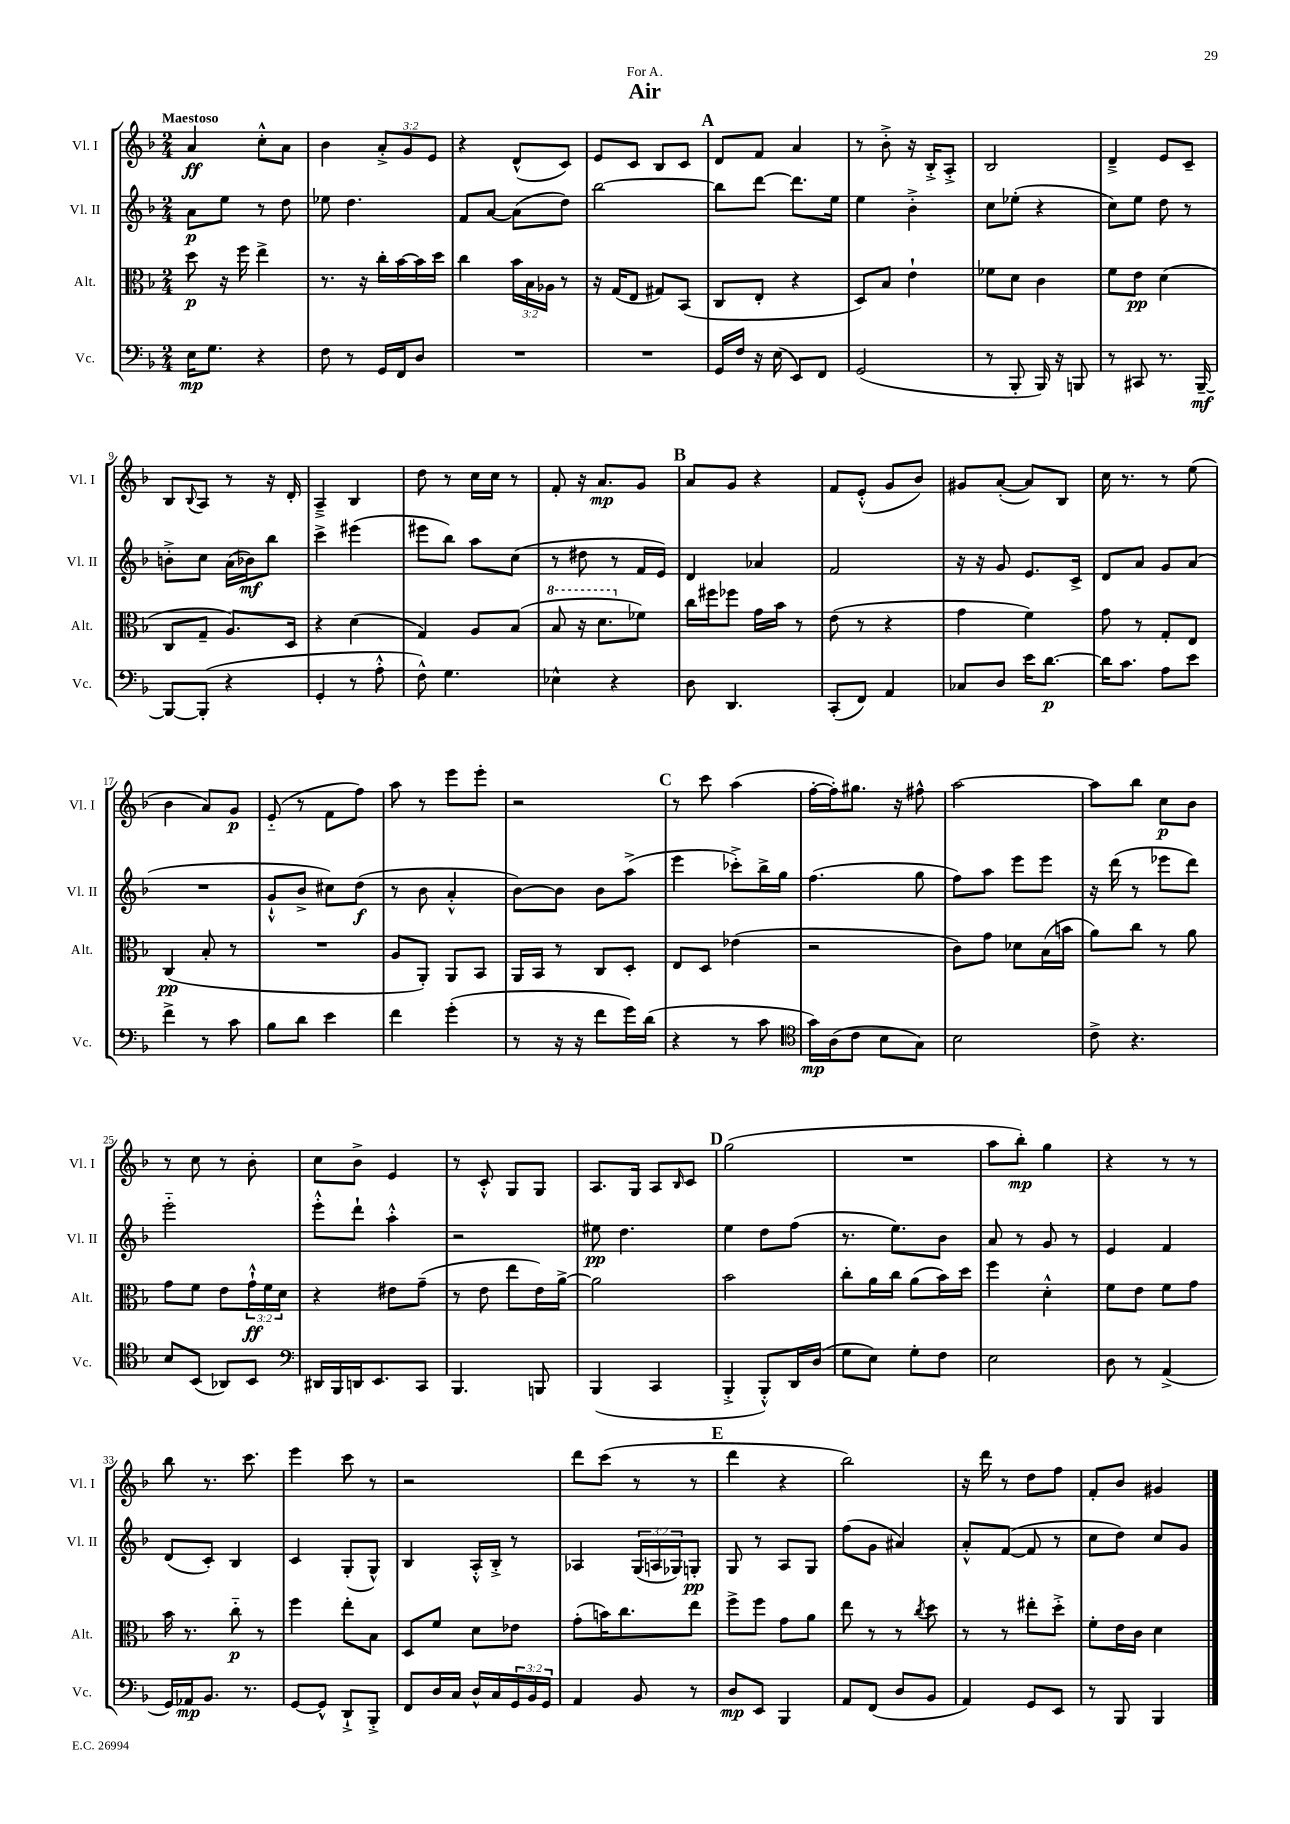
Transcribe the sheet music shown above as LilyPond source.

\header { title = "Air" dedication = "For A." }
<<
\new StaffGroup <<
\new Staff = "s0" \with { instrumentName = "Vl. I" shortInstrumentName = "Vl. I" } {
    \clef treble \key f \major \numericTimeSignature \time 2/4 \override Staff.TupletNumber.text = #tuplet-number::calc-fraction-text \tempo "Maestoso"
    a'4\ff c''8-.-^ a'8 |
    bes'4 \tuplet 3/2 { a'8-.-> g'8 e'8 } |
    r4 d'8-^( c'8) |
    e'8 c'8 bes8 c'8 |
    \mark \markup { \bold "A" } d'8 f'8 a'4 |
    r8 bes'8-.-> r16 bes16-.-> a8-.-> |
    bes2 |
    d'4---> e'8 c'8-- |
    bes8 \appoggiatura { bes8 } a8 r8 r16 d'16-. |
    a4---> bes4 |
    d''8 r8 c''16 c''16 r8 |
    f'8-. r16 a'8.\mp g'8 |
    \mark \markup { \bold "B" } a'8 g'8 r4 |
    f'8 e'8-.-^( g'8 bes'8) |
    gis'8 a'8~-.( a'8) bes8 |
    c''16 r8. r8 e''8( |
    bes'4 a'8) g'8\p |
    e'8-_( r8 f'8 f''8) |
    a''8 r8 e'''8 e'''8-. |
    r2 |
    \mark \markup { \bold "C" } r8 c'''8 a''4( |
    f''16~-. f''16-.) gis''8. r16 fis''8-^ |
    a''2~ |
    a''8 bes''8 c''8\p bes'8 |
    r8 c''8 r8 bes'8-. |
    c''8 bes'8-> e'4 |
    r8 c'8-.-^ g8 g8 |
    a8. g16 a8 \grace { bes16 } c'8 |
    \mark \markup { \bold "D" } g''2( |
    R2 |
    a''8 bes''8-.\mp) g''4 |
    r4 r8 r8 |
    bes''8 r8. c'''8. |
    e'''4 c'''8 r8 |
    r2 |
    d'''8 c'''8( r8 r8 |
    \mark \markup { \bold "E" } d'''4 r4 |
    bes''2) |
    r16 d'''16 r8 d''8 f''8 |
    f'8-. bes'8 gis'4 \bar "|." |
}
\new Staff = "s1" \with { instrumentName = "Vl. II" shortInstrumentName = "Vl. II" } {
    \clef treble \key f \major \numericTimeSignature \time 2/4 \override Staff.TupletNumber.text = #tuplet-number::calc-fraction-text
    a'8\p e''8 r8 d''8 |
    ees''8 d''4. |
    f'8 a'8~ a'8( d''8) |
    bes''2~ |
    \mark \markup { \bold "A" } bes''8 d'''8~ d'''8. e''16 |
    e''4 bes'4-.-> |
    c''8 ees''8-.( r4 |
    c''8) e''8 d''8 r8 |
    b'8-.-> c''8 a'16( bes'16\mf) bes''8 |
    c'''4-> eis'''4( |
    eis'''8 bes''8) a''8 c''8( |
    r8 dis''8 r8 f'16 e'16) |
    \mark \markup { \bold "B" } d'4 aes'4 |
    f'2 |
    r16 r16 g'8 e'8. c'16-> |
    d'8 a'8 g'8 a'8( |
    R2 |
    g'8-!-^ bes'8-> cis''8) d''8\f( |
    r8 bes'8 a'4-.-^ |
    bes'8~) bes'8 bes'8 a''8->( |
    \mark \markup { \bold "C" } e'''4 ces'''8-.->) bes''16-> g''16 |
    f''4.( g''8 |
    f''8) a''8 e'''8 e'''8 |
    r16 d'''16( r8 ees'''8 d'''8) |
    e'''2-_ |
    e'''8-.-^ d'''8-! a''4-.-^ |
    r2 |
    eis''8\pp d''4. |
    \mark \markup { \bold "D" } e''4 d''8 f''8( |
    r8. e''8.) bes'8 |
    a'8 r8 g'8 r8 |
    e'4 f'4 |
    d'8( c'8-.) bes4 |
    c'4 g8-.( g8-^) |
    bes4 a16-.-^ bes16-.-> r8 |
    aes4 \tuplet 3/2 { g16( a16 ges16) } g8-.\pp |
    \mark \markup { \bold "E" } g8 r8 a8 g8 |
    f''8( g'8 ais'4) |
    a'8-.-^ f'8~( f'8 r8 |
    c''8 d''8) c''8 g'8 \bar "|." |
}
\new Staff = "s2" \with { instrumentName = "Alt." shortInstrumentName = "Alt." } {
    \clef alto \key f \major \numericTimeSignature \time 2/4 \override Staff.TupletNumber.text = #tuplet-number::calc-fraction-text
    d''8\p r16 f''16 e''4-> |
    r8. r16 c''16-. bes'16~ bes'16 d''16 |
    c''4 \tuplet 3/2 { bes'16 bes16 aes16 } r8 |
    r16 g16( e8 gis8) bes,8( |
    \mark \markup { \bold "A" } c8 e8-. r4 |
    d8) bes8 e'4-! |
    fes'8 d'8 c'4 |
    f'8 e'8\pp d'4( |
    c8 g8-- a8.) d16 |
    r4 d'4( |
    g4) a8 bes8( |
    \ottava #1 bes'8 r16 d''8. \ottava #0 fes'8) |
    \mark \markup { \bold "B" } c''16 fis''16 fes''8 g'16 bes'16 r8 |
    e'8( r8 r4 |
    g'4 f'4) |
    g'8 r8 g8-. e8 |
    c4\pp( bes8-. r8 |
    R2 |
    a8 a,8-.) a,8 bes,8 |
    a,16 bes,16 r8 c8 d8-. |
    \mark \markup { \bold "C" } e8 d8 ees'4( |
    r2 |
    c'8) g'8 des'8 bes16( b'16 |
    a'8) c''8 r8 a'8 |
    g'8 f'8 e'8 \tuplet 3/2 { g'16-!-^\ff f'16 d'16 } |
    r4 eis'8 g'8--( |
    r8 e'8 e''8 e'16) a'16~-> |
    a'2 |
    \mark \markup { \bold "D" } bes'2 |
    c''8-. a'16 c''16 a'8( bes'16) d''16 |
    f''4 d'4-.-^ |
    f'8 e'8 f'8 g'8 |
    bes'16 r8. c''8-_\p r8 |
    f''4 e''8-. bes8 |
    d8 f'8 d'8 ees'8 |
    g'8-.( b'16) c''8. e''8 |
    \mark \markup { \bold "E" } f''8-> f''8 g'8 a'8 |
    e''8 r8 r8 \acciaccatura { c''8 } d''8 |
    r8 r8 eis''8-. d''8-.-> |
    f'8-. e'16 c'16 d'4 \bar "|." |
}
\new Staff = "s3" \with { instrumentName = "Vc." shortInstrumentName = "Vc." } {
    \clef bass \key f \major \numericTimeSignature \time 2/4 \override Staff.TupletNumber.text = #tuplet-number::calc-fraction-text
    e16\mp g8. r4 |
    f8 r8 g,16 f,16 d8 |
    R2 |
    R2 |
    \mark \markup { \bold "A" } g,16 f16 r16 e16( e,8) f,8 |
    g,2( |
    r8 bes,,8-. bes,,16) r16 b,,8 |
    r8 cis,8 r8. bes,,16~--\mf |
    bes,,8~ bes,,8-.( r4 |
    g,4-. r8 a8-.-^ |
    f8-^) g4. |
    ees4-^ r4 |
    \mark \markup { \bold "B" } d8 d,4. |
    c,8-.( f,8) a,4 |
    ces8 d8 e'16 d'8.~\p |
    d'16 c'8. a8 e'8 |
    f'4-> r8 c'8 |
    bes8 d'8 e'4 |
    f'4 g'4-.( |
    r8 r16 r16 f'8 g'16) d'16( |
    \mark \markup { \bold "C" } r4 r8 c'8 |
    \clef tenor g'16\mp) a16( c'8 bes8 g8) |
    bes2 |
    c'8-> r4. |
    bes8 bes,8( aes,8) bes,8 |
    \clef bass dis,16 bes,,16 d,16 e,8. c,8 |
    bes,,4. b,,8 |
    bes,,4( c,4 |
    \mark \markup { \bold "D" } bes,,4-.-> bes,,8-.-^) d,16 d16( |
    g8 e8) g8-. f8 |
    e2 |
    d8 r8 a,4->( |
    g,16) aes,16\mp bes,8. r8. |
    g,8~ g,8-^ d,8-!-> bes,,8-.-> |
    f,8 d16 c16 d16-^ c16 \tuplet 3/2 { g,16 bes,16 g,16 } |
    a,4 bes,8 r8 |
    \mark \markup { \bold "E" } d8\mp e,8 bes,,4 |
    a,8 f,8( d8 bes,8 |
    a,4) g,8 e,8 |
    r8 bes,,8 bes,,4 \bar "|." |
}
>>
>>
